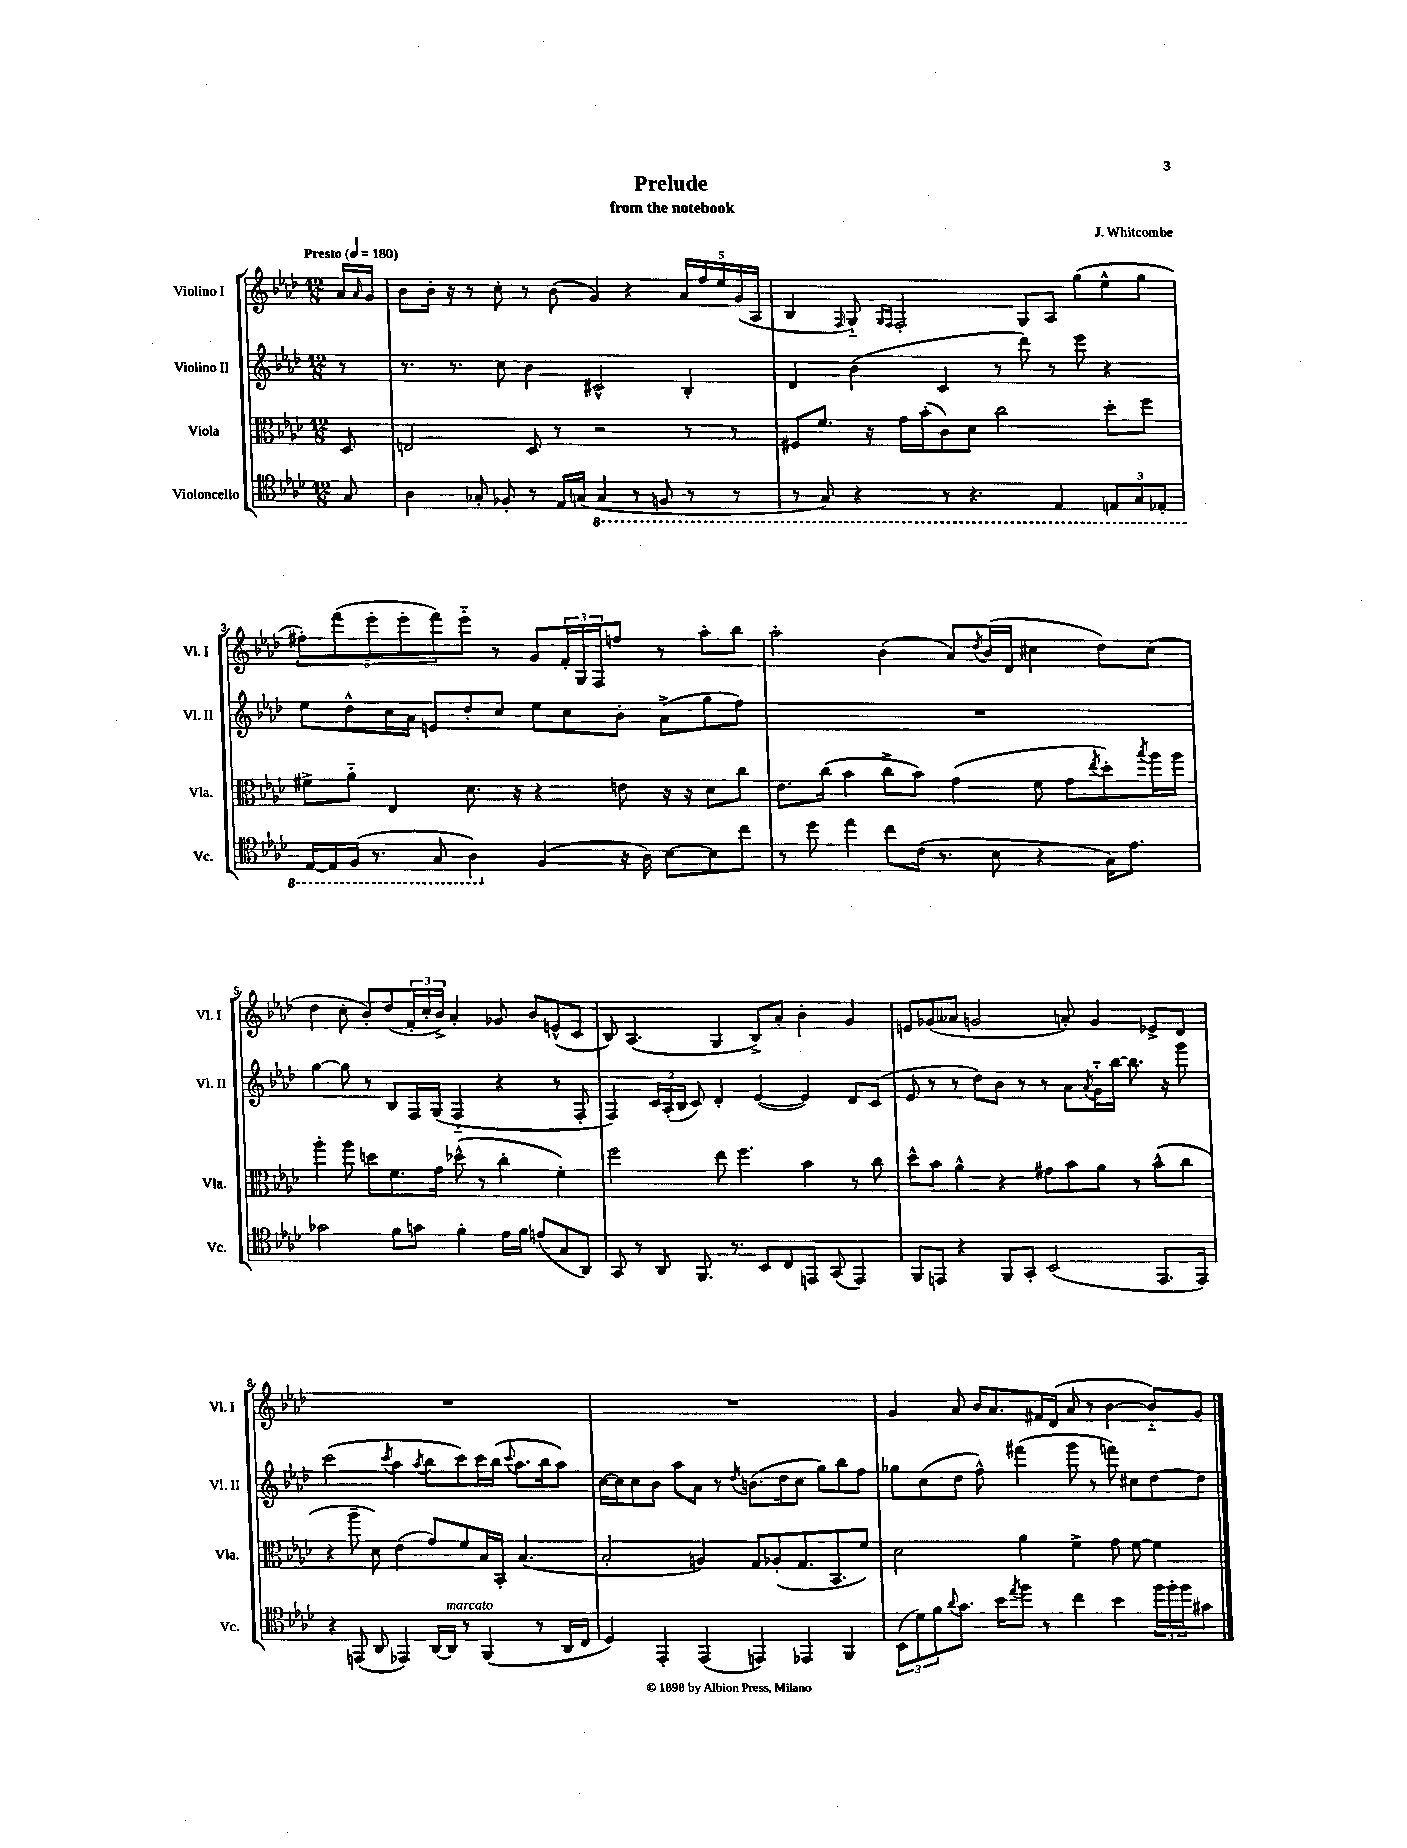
\header { title = "Prelude" composer = "J. Whitcombe" subtitle = "from the notebook" }
<<
\new StaffGroup <<
\new Staff = "s0" \with { instrumentName = "Violino I" shortInstrumentName = "Vl. I" } {
    \clef treble \key aes \major \numericTimeSignature \time 12/8 \partial 8 \tempo "Presto" 4 = 180
    aes'16 \grace { aes'16 } g'16 |
    bes'8 bes'16-. r16 r8 c''8-. r8 bes'8( g'4) r4 \tuplet 5/4 { aes'16 f''16 ees''16 g'16( aes16 } |
    bes4 \grace { f16 } g8-_) \grace { g16 f16 } f2-. g8 aes8 g''8( ees''8-^ g''8 |
    \tuplet 5/4 { fis''8-.) f'''8( ees'''8-. ees'''8-. f'''8) } ees'''8-_ r8 g'8 \tuplet 3/2 { f'16-. g16 f16 } f''8 r8 aes''8-. bes''8 |
    aes''2-. bes'4( aes'8) \acciaccatura { des''8 } bes'16( des'16 cis''4 des''8) cis''8( |
    des''4 c''8-. bes'8-.) des''8( \tuplet 3/2 { f'16-. c''16-. bes'16->) } aes'4-. ges'8 bes'8 e'8-^( c'8 |
    bes8) aes4.( g4 bes8->) aes'8-. bes'4-. g'4 |
    e'8 ges'8( aeses'8 g'2 a'8-.) g'4 ees'8-> des'8 |
    R1. |
    R1. |
    g'4 aes'8 bes'16 aes'8. fis'16 des'16( aes'8 r8 bes'4~ bes'8-_) g'8 \bar "|." |
}
\new Staff = "s1" \with { instrumentName = "Violino II" shortInstrumentName = "Vl. II" } {
    \clef treble \key aes \major \numericTimeSignature \time 12/8 \partial 8
    r8 |
    r8. r8. c''8 bes'4 cis'2-^ bes4-. |
    des'4 bes'4( c'4 r8 des'''8) r8 ees'''8 r4 |
    ees''8 des''8-^ c''16 aes'16 e'8 des''8-. c''8 ees''8 c''8 bes'8-. aes'8->( g''8 f''8) |
    R1. |
    g''4~ g''8 r8 bes8 f16 g16( f4-_ r4 r8 f8-. |
    f4) \tuplet 3/2 { c'16 aes16-.( bes16 } c'8) des'4-. ees'4~( ees'4) des'8 c'8( |
    ees'8 r8 r8 des''8) bes'8 r8 r8 aes'8 \acciaccatura { aes'8 } g'16-_ bes''16~ bes''8. r16 g'''8 |
    c'''2( \acciaccatura { c'''8 } aes''4 \acciaccatura { aes''8 } bes''8 c'''8) c'''16 bes''16( \appoggiatura { c'''8 } aes''8. bes''16 aes''8) |
    c''16~ c''16 c''8 bes'8 aes''8 aes'8 r8 \acciaccatura { des''8 } b'8.( des''16 c''8 g''8) bes''8 f''8 |
    ges''8 c''8( des''8 f''8-^) fis'''4( g'''8 r8 f'''8) cis''8 des''8~ des''8 \bar "|." |
}
\new Staff = "s2" \with { instrumentName = "Viola" shortInstrumentName = "Vla." } {
    \clef alto \key aes \major \numericTimeSignature \time 12/8 \partial 8
    des8 |
    e2 des8 r8 r2 r8 r8 |
    fis8 f'8. r16 g'16 bes'16-.( c'8) des'8 c''2 des''8-. f''8 |
    fis'8-> aes'8-_ ees4 des'8. r16 r4 e'8 r16 r16 des'8 c''8 |
    ees'8. c''16( bes'4 c''8-> bes'8) g'4( f'8 g'8 \acciaccatura { ees''8 } des''8-.) \acciaccatura { bes''8 } aes''16 aes''16 |
    aes''4-. aes''8 d''8 f'8. g'16 des''8-^( r8 c''4-. f'4-.) |
    f''2 ees''8 f''4. bes'4 r8 c''8 |
    des''8-^ bes'8 aes'4-^ r4 gis'8 bes'8 aes'8 r8 bes'8-^( c''8 |
    r4 aes''8-- des'8) ees'4( g'8) f'8 bes16 bes,16-. bes4.( |
    bes2-. a4) g8 aes8-.( g8. bes,8. f'8) |
    des'2 aes'4 f'4-> g'8 f'8~ f'4 \bar "|." |
}
\new Staff = "s3" \with { instrumentName = "Violoncello" shortInstrumentName = "Vc." } {
    \clef tenor \key aes \major \numericTimeSignature \time 12/8 \partial 8
    g8 |
    aes4 ges8-. fes8-. r8 ees16 g16( \ottava #-1 g,4 r8 f,!8 r8 r8 |
    r8 g,8) r4 r8 r4. ees,4 \tuplet 3/2 { e,8 g,8 ees,8-. } |
    ees,16~ ees,16 f,16( r8. g,8 aes,4) \ottava #0 f4( r16 aes16) bes8~ bes8 c''8 |
    r8 des''8 ees''4 c''8 c'16( r8. bes8 r4 g16) ees'8. |
    ges'2 f'8 g'8 f'4-. ees'16 f'16 e'8( g8 aes,8) |
    g,8 r8 aes,8 f,8. r8. bes,8 c8 e,8 g,8( e,4) |
    f,8 e,8 r4 f,8 g,8-. bes,2( e,8. e,16) |
    r4 e,8( aes,8 ees,4) aes,16~ aes,16^\markup { \italic "marcato" } r8 f,4( r8 aes,16 c16 |
    des4) ees,4-. ees,4( e,4) ees,4 f,4 |
    \tuplet 3/2 { bes,8( des'8) f'8 } \appoggiatura { aes'8 } g'8. bes'16 \acciaccatura { ees''8 } f''8 r8 c''4 bes'4 \tuplet 3/2 { f''16 f''16-. f''16 } gis'8 \bar "|." |
}
>>
>>
